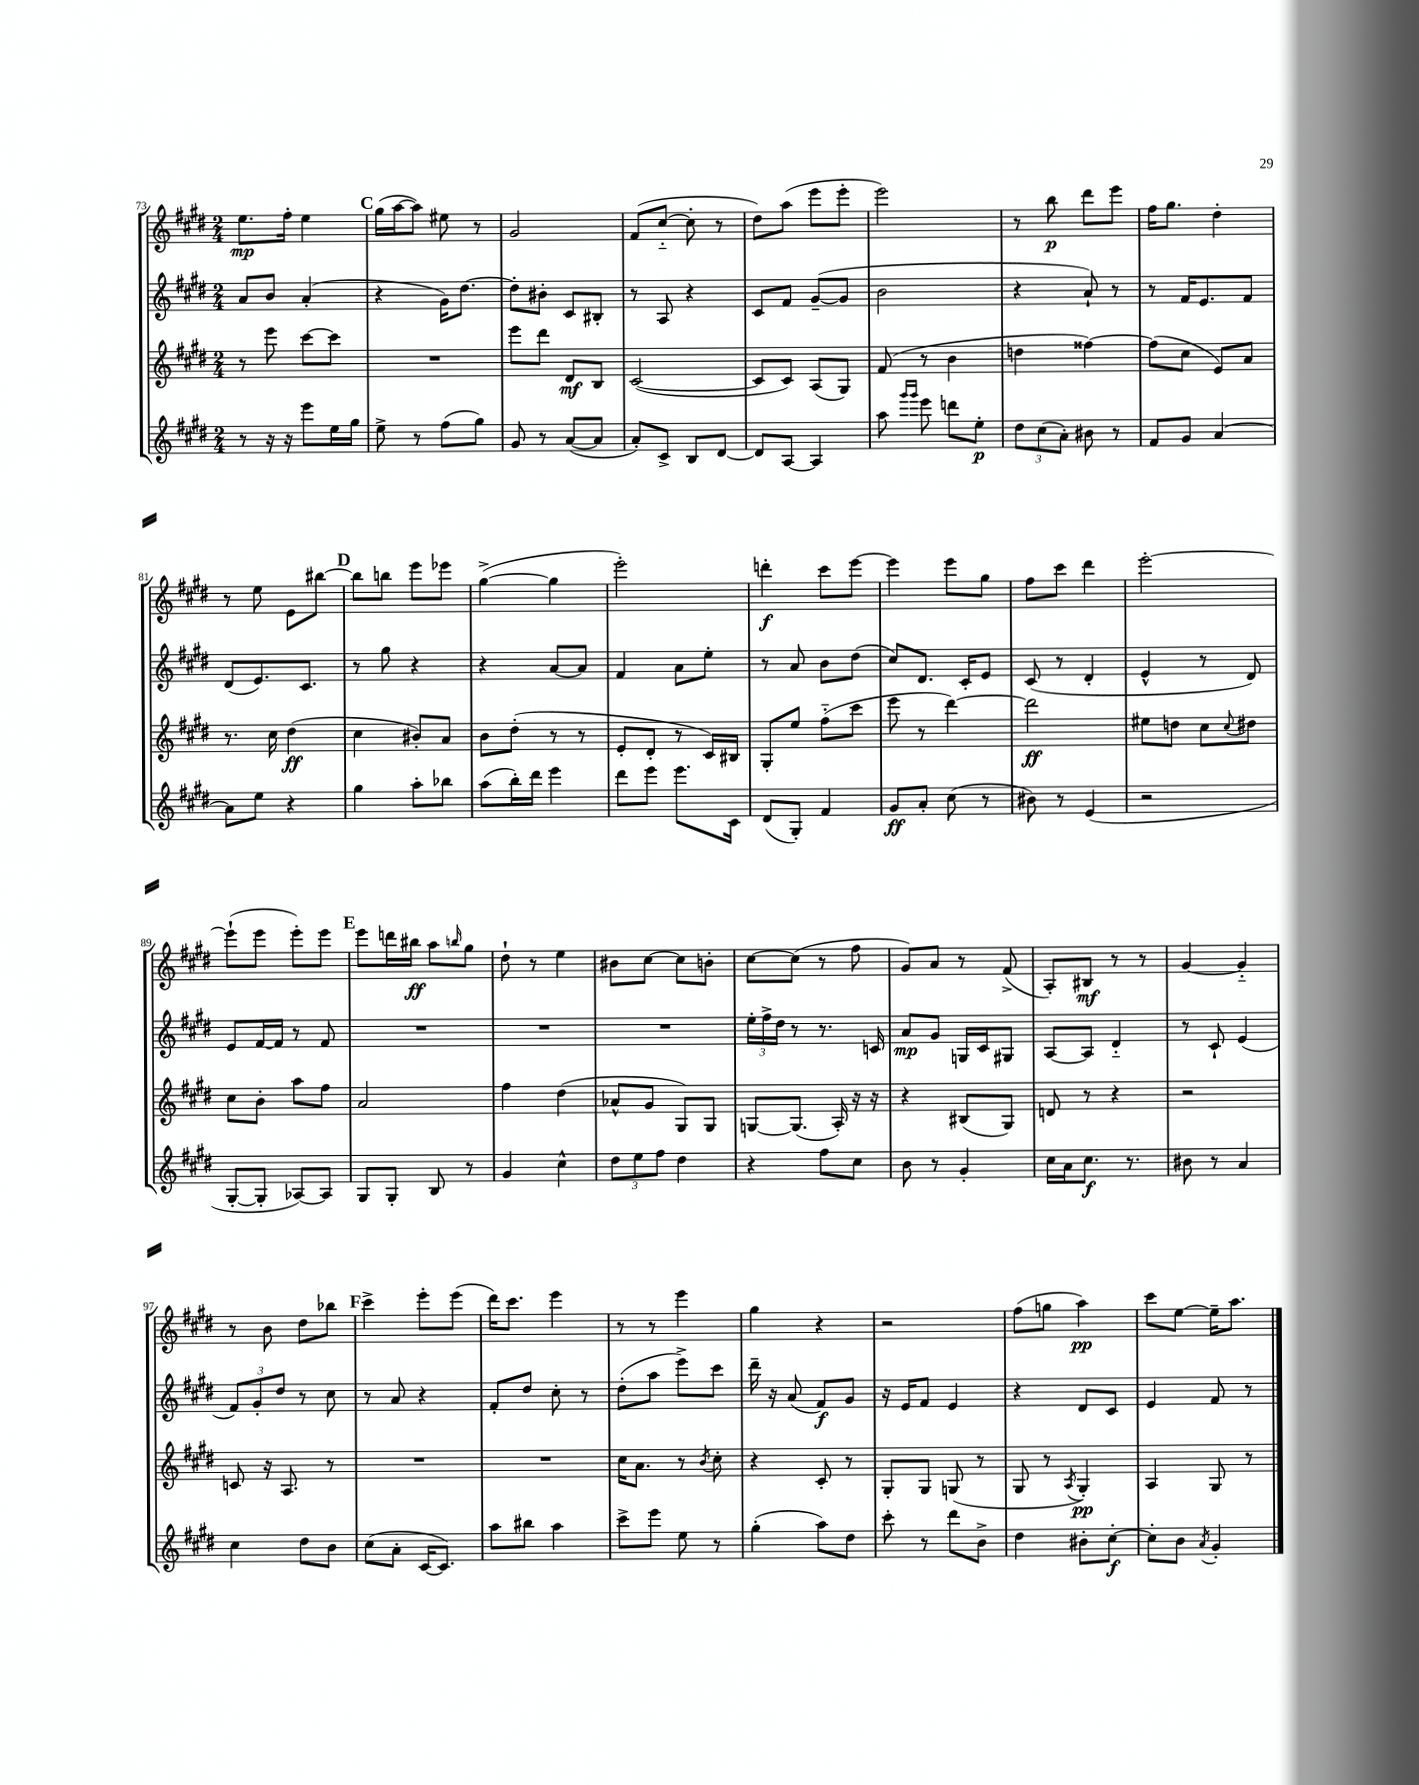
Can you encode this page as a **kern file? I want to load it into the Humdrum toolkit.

**kern	**dynam	**kern	**dynam	**kern	**dynam	**kern	**dynam
*part4	*part4	*part3	*part3	*part2	*part2	*part1	*part1
*staff4	*staff4	*staff3	*staff3	*staff2	*staff2	*staff1	*staff1
*clefG2	*	*clefG2	*	*clefG2	*	*clefG2	*
*k[f#c#g#d#]	*	*k[f#c#g#d#]	*	*k[f#c#g#d#]	*	*k[f#c#g#d#]	*
*M2/4	*	*M2/4	*	*M2/4	*	*M2/4	*
=73	=73	=73	=73	=73	=73	=73	=73
8r	.	8r	.	8a/L	.	8.ee\L	mp
16r	.	8eee\	.	8b/J	.	.	.
16r	.	.	.	.	.	16ff#'\Jk	.
8eee\L	.	[8ccc#\L	.	(4a'/	.	4ee\	.
16ee\L	.	8ccc#\J]	.	.	.	.	.
16gg#\JJ	.	.	.	.	.	.	.
!!LO:REH:place=s1:t=C
=74	=74	=74	=74	=74	=74	=74	=74
8ee^\	.	2r	.	4r	.	(16gg#\LL	.
.	.	.	.	.	.	[16aa\J	.
8r	.	.	.	.	.	8aa\J])	.
(8ff#\L	.	.	.	16g#\KL)	.	8ee#X\	.
.	.	.	.	[8.dd#\J	.	.	.
8gg#\J)	.	.	.	.	.	8r	.
=75	=75	=75	=75	=75	=75	=75	=75
8g#/	.	8eee\L	.	8dd#'\L]	.	2g#/	.
8r	.	8ddd#\J	.	8b#X'\J	.	.	.
([8a/L	.	8d#/L	mf	8c#/L	.	.	.
8a/J]	.	8B/J	.	8B#X'/J	.	.	.
=76	=76	=76	=76	=76	=76	=76	=76
8a'/L)	.	([2c#/	.	8r	.	(8f#/L	.
8c#^/J	.	.	.	8A/	.	[8cc#/J	.
8B/L	.	.	.	4r	.	8cc#'\]	.
[8d#/J	.	.	.	.	.	8r	.
=77	=77	=77	=77	=77	=77	=77	=77
8d#/L]	.	8c#/L]	.	8c#/L	.	8dd#\L)	.
[8A/J	.	8c#/J)	.	8f#/J	.	(8aa\J	.
4A/]	.	(8A/L	.	([8g#~/L	.	8eee\L	.
.	.	8G#/J)	.	8g#/J]	.	8eee'\J	.
=78	=78	=78	=78	=78	=78	=78	=78
8aa\	.	(8f#/	.	2b\	.	2eee\)	.
16qqggg#/LL	.	.	.	.	.	.	.
16qqggg#/JJ	.	.	.	.	.	.	.
8eee\	.	8r	.	.	.	.	.
8dddn\L	.	4b\	.	.	.	.	.
8ee'\J	p	.	.	.	.	.	.
=79	=79	=79	=79	=79	=79	=79	=79
12dd#\L	.	4ddn\	.	4r	.	8r	.
(12cc#\	.	.	.	.	.	.	.
.	.	.	.	.	.	8bb\	p
12a'\J)	.	.	.	.	.	.	.
8b#X\	.	[4ff##X\)	.	8a`/)	.	8ddd#\L	.
8r	.	.	.	8r	.	8eee\J	.
=80	=80	=80	=80	=80	=80	=80	=80
8f#/L	.	(8ff##\L]	.	8r	.	16ff#\KL	.
.	.	.	.	.	.	8.gg#\J	.
8g#/J	.	8cc#\J	.	16f#/KL	.	.	.
.	.	.	.	8.e/	.	.	.
[4a/	.	8e/L)	.	.	.	4dd#'\	.
.	.	8a/J	.	8f#/J	.	.	.
!!LO:LB:g=z
=81	=81	=81	=81	=81	=81	=81	=81
8a\L]	.	8.r	.	(8d#/L	.	8r	.
8ee\J	.	.	.	8.e/)	.	8ee\	.
.	.	16cc#\	.	.	.	.	.
4r	.	(4dd#\	ff	.	.	8e\L	.
.	.	.	.	8.c#/J	.	.	.
.	.	.	.	.	.	[8bb#X\J	.
!!LO:REH:place=s1:t=D
=82	=82	=82	=82	=82	=82	=82	=82
4gg#\	.	4cc#\	.	8r	.	8bb#\L]	.
.	.	.	.	8gg#\	.	8bbn\J	.
8aa'\L	.	8b#X'/L)	.	4r	.	8eee\L	.
8bb-X\J	.	8a/J	.	.	.	8eee-X\J	.
=83	=83	=83	=83	=83	=83	=83	=83
(8aa\L	.	8b\L	.	4r	.	([4gg#^\	.
16bb'\L)	.	(8dd#'\J	.	.	.	.	.
16ddd#\JJ	.	.	.	.	.	.	.
4eee\	.	8r	.	[8a/L	.	4gg#\]	.
.	.	8r	.	8a/J]	.	.	.
=84	=84	=84	=84	=84	=84	=84	=84
8ddd#\L	.	8e'/L	.	4f#/	.	2eee'\)	.
8eee\J	.	8d#'/J	.	.	.	.	.
8.eee\L	.	8r	.	8a\L	.	.	.
.	.	16c#/LL)	.	8ee'\J	.	.	.
16c#\Jk	.	16B#X/JJ	.	.	.	.	.
=85	=85	=85	=85	=85	=85	=85	=85
(8d#/L	.	8G#'/L	.	8r	.	4dddn'\	f
8G#'/J)	.	8ee/J	.	8a/	.	.	.
4f#/	.	(8ff#\L	.	8b\L	.	8ccc#\L	.
.	.	8ccc#\J	.	(8dd#\J	.	[8eee\J	.
=86	=86	=86	=86	=86	=86	=86	=86
8g#/L	ff	8eee\	.	8cc#/L)	.	4eee\]	.
8a'/J	.	8r	.	8.d#/J	.	.	.
(8cc#\	.	[4ddd#\)	.	.	.	8eee\L	.
.	.	.	.	16c#'/KL	.	.	.
8r	.	.	.	8e/J	.	8gg#\J	.
=87	=87	=87	=87	=87	=87	=87	=87
8b#X\)	.	2ddd#\]	ff	(8c#/	.	8ff#\L	.
8r	.	.	.	8r	.	8ccc#\J	.
(4e/	.	.	.	4d#'/	.	4ddd#\	.
=88	=88	=88	=88	=88	=88	=88	=88
2r	.	8ee#X\L	.	4e^^/	.	[2eee'\	.
.	.	8ddn\J	.	.	.	.	.
.	.	8cc#\L	.	8r	.	.	.
.	.	8qqcc#/	.	.	.	.	.
.	.	8dd#X\J	.	8d#/)	.	.	.
!!LO:LB:g=z
=89	=89	=89	=89	=89	=89	=89	=89
[8G#'/L	.	8cc#\L	.	8e/L	.	(8eee`\L]	.
8G#'/J]	.	8b'\J	.	[16f#/L	.	8eee\J	.
.	.	.	.	16f#/JJ]	.	.	.
[8A-X/L)	.	8aa\L	.	8r	.	8eee'\L)	.
8A-/J]	.	8ff#\J	.	8f#/	.	8eee\J	.
!!LO:REH:place=s1:t=E
=90	=90	=90	=90	=90	=90	=90	=90
8G#/L	.	2a/	.	2r	.	8eee\L	.
8G#'/J	.	.	.	.	.	16dddn\L	.
.	.	.	.	.	.	16bb#X\JJ	ff
8B/	.	.	.	.	.	8aa\L	.
.	.	.	.	.	.	16qqbbn/	.
8r	.	.	.	.	.	8gg#\J	.
=91	=91	=91	=91	=91	=91	=91	=91
4g#/	.	4ff#\	.	2r	.	8dd#`\	.
.	.	.	.	.	.	8r	.
4cc#^^\	.	(4dd#\	.	.	.	4ee\	.
=92	=92	=92	=92	=92	=92	=92	=92
12dd#\L	.	8a-X^^/L	.	2r	.	8b#X\L	.
12ee\	.	.	.	.	.	.	.
.	.	8g#/J	.	.	.	[8cc#\J	.
12ff#\J	.	.	.	.	.	.	.
4dd#\	.	8G#/L)	.	.	.	8cc#\L]	.
.	.	8G#/J	.	.	.	8bn'\J	.
=93	=93	=93	=93	=93	=93	=93	=93
4r	.	[8Gn/L	.	24ee'\LL	.	[8cc#\L	.
.	.	.	.	24ff#^\	.	.	.
.	.	.	.	24dd#\JJ	.	.	.
.	.	(8.G/J]	.	8r	.	(8cc#\J]	.
8ff#\L	.	.	.	8.r	.	8r	.
.	.	16A'/)	.	.	.	.	.
8cc#\J	.	16r	.	.	.	8ff#\	.
.	.	16r	.	16cn/	.	.	.
=94	=94	=94	=94	=94	=94	=94	=94
8b\	.	4r	.	8a/L	mp	8g#/L)	.
8r	.	.	.	8g#/J	.	8a/J	.
4g#'/	.	(8B#X/L	.	16Gn/LL	.	8r	.
.	.	.	.	16c#/J	.	.	.
.	.	8G#/J)	.	8G#X/J	.	(8f#^/	.
=95	=95	=95	=95	=95	=95	=95	=95
16cc#\LL	.	8dn/	.	[8A/L	.	8A'/L)	.
16a\J	.	.	.	.	.	.	.
8.cc#\J	f	8r	.	8A/J]	.	8B#X/J	mf
.	.	4r	.	4d#/	.	8r	.
8.r	.	.	.	.	.	.	.
.	.	.	.	.	.	8r	.
=96	=96	=96	=96	=96	=96	=96	=96
8b#X\	.	2r	.	8r	.	[4g#/	.
8r	.	.	.	8c#`/	.	.	.
4a/	.	.	.	(4e/	.	4g#/]	.
!!LO:LB:g=z
=97	=97	=97	=97	=97	=97	=97	=97
4cc#\	.	8cn/	.	12f#/L)	.	8r	.
.	.	.	.	12g#'/	.	.	.
.	.	16r	.	.	.	8b\	.
.	.	.	.	12dd#/J	.	.	.
.	.	8.A/	.	.	.	.	.
8dd#\L	.	.	.	8r	.	8dd#\L	.
8b\J	.	8r	.	8cc#\	.	8bb-X\J	.
!!LO:REH:place=s1:t=F
=98	=98	=98	=98	=98	=98	=98	=98
(8cc#\L	.	2r	.	8r	.	4ccc#^\	.
8a'\J	.	.	.	8a/	.	.	.
[16c#/KL	.	.	.	4r	.	8eee'\L	.
8.c#/J])	.	.	.	.	.	.	.
.	.	.	.	.	.	(8eee\J	.
=99	=99	=99	=99	=99	=99	=99	=99
8aa\L	.	2r	.	8f#'/L	.	16ddd#\KL)	.
.	.	.	.	.	.	8.ccc#\J	.
8bb#X\J	.	.	.	8dd#/J	.	.	.
4aa\	.	.	.	8cc#'\	.	4eee\	.
.	.	.	.	8r	.	.	.
=100	=100	=100	=100	=100	=100	=100	=100
8ccc#^\L	.	16cc#\KL	.	(8dd#'\L	.	8r	.
.	.	8.a\J	.	.	.	.	.
8eee\J	.	.	.	8aa\J	.	8r	.
8ee\	.	8r	.	8eee^\L)	.	4eee\	.
.	.	8qb/	.	.	.	.	.
8r	.	8cc#'\	.	8ccc#\J	.	.	.
=101	=101	=101	=101	=101	=101	=101	=101
(4gg#'\	.	4r	.	16ddd#~\	.	4gg#\	.
.	.	.	.	16r	.	.	.
.	.	.	.	(8a/	.	.	.
8aa\L)	.	8c#'/	.	8f#/L)	f	4r	.
8dd#\J	.	8r	.	8g#/J	.	.	.
=102	=102	=102	=102	=102	=102	=102	=102
8ccc#'\	.	8G#'/L	.	16r	.	2r	.
.	.	.	.	16e/KL	.	.	.
8r	.	8G#/J	.	8f#/J	.	.	.
8ddd#\L	.	(8Gn/	.	4e/	.	.	.
8b^\J	.	8r	.	.	.	.	.
=103	=103	=103	=103	=103	=103	=103	=103
4dd#\	.	8G#/	.	4r	.	(8ff#\L	.
.	.	8r	.	.	.	8ggn\J	.
.	.	8qA/	.	.	.	.	.
8b#X'\L	.	4G#'/)	pp	8d#/L	.	4aa\)	pp
[8cc#'\J	f	.	.	8c#/J	.	.	.
=104	=104	=104	=104	=104	=104	=104	=104
8cc#'\L]	.	4A/	.	4e/	.	8ccc#\L	.
8b\J	.	.	.	.	.	[8ee\J	.
8qa/	.	.	.	.	.	.	.
4g#'/	.	8G#/	.	8f#/	.	16ee~\KL]	.
.	.	.	.	.	.	8.aa\J	.
.	.	8r	.	8r	.	.	.
==	==	==	==	==	==	==	==
*-	*-	*-	*-	*-	*-	*-	*-
